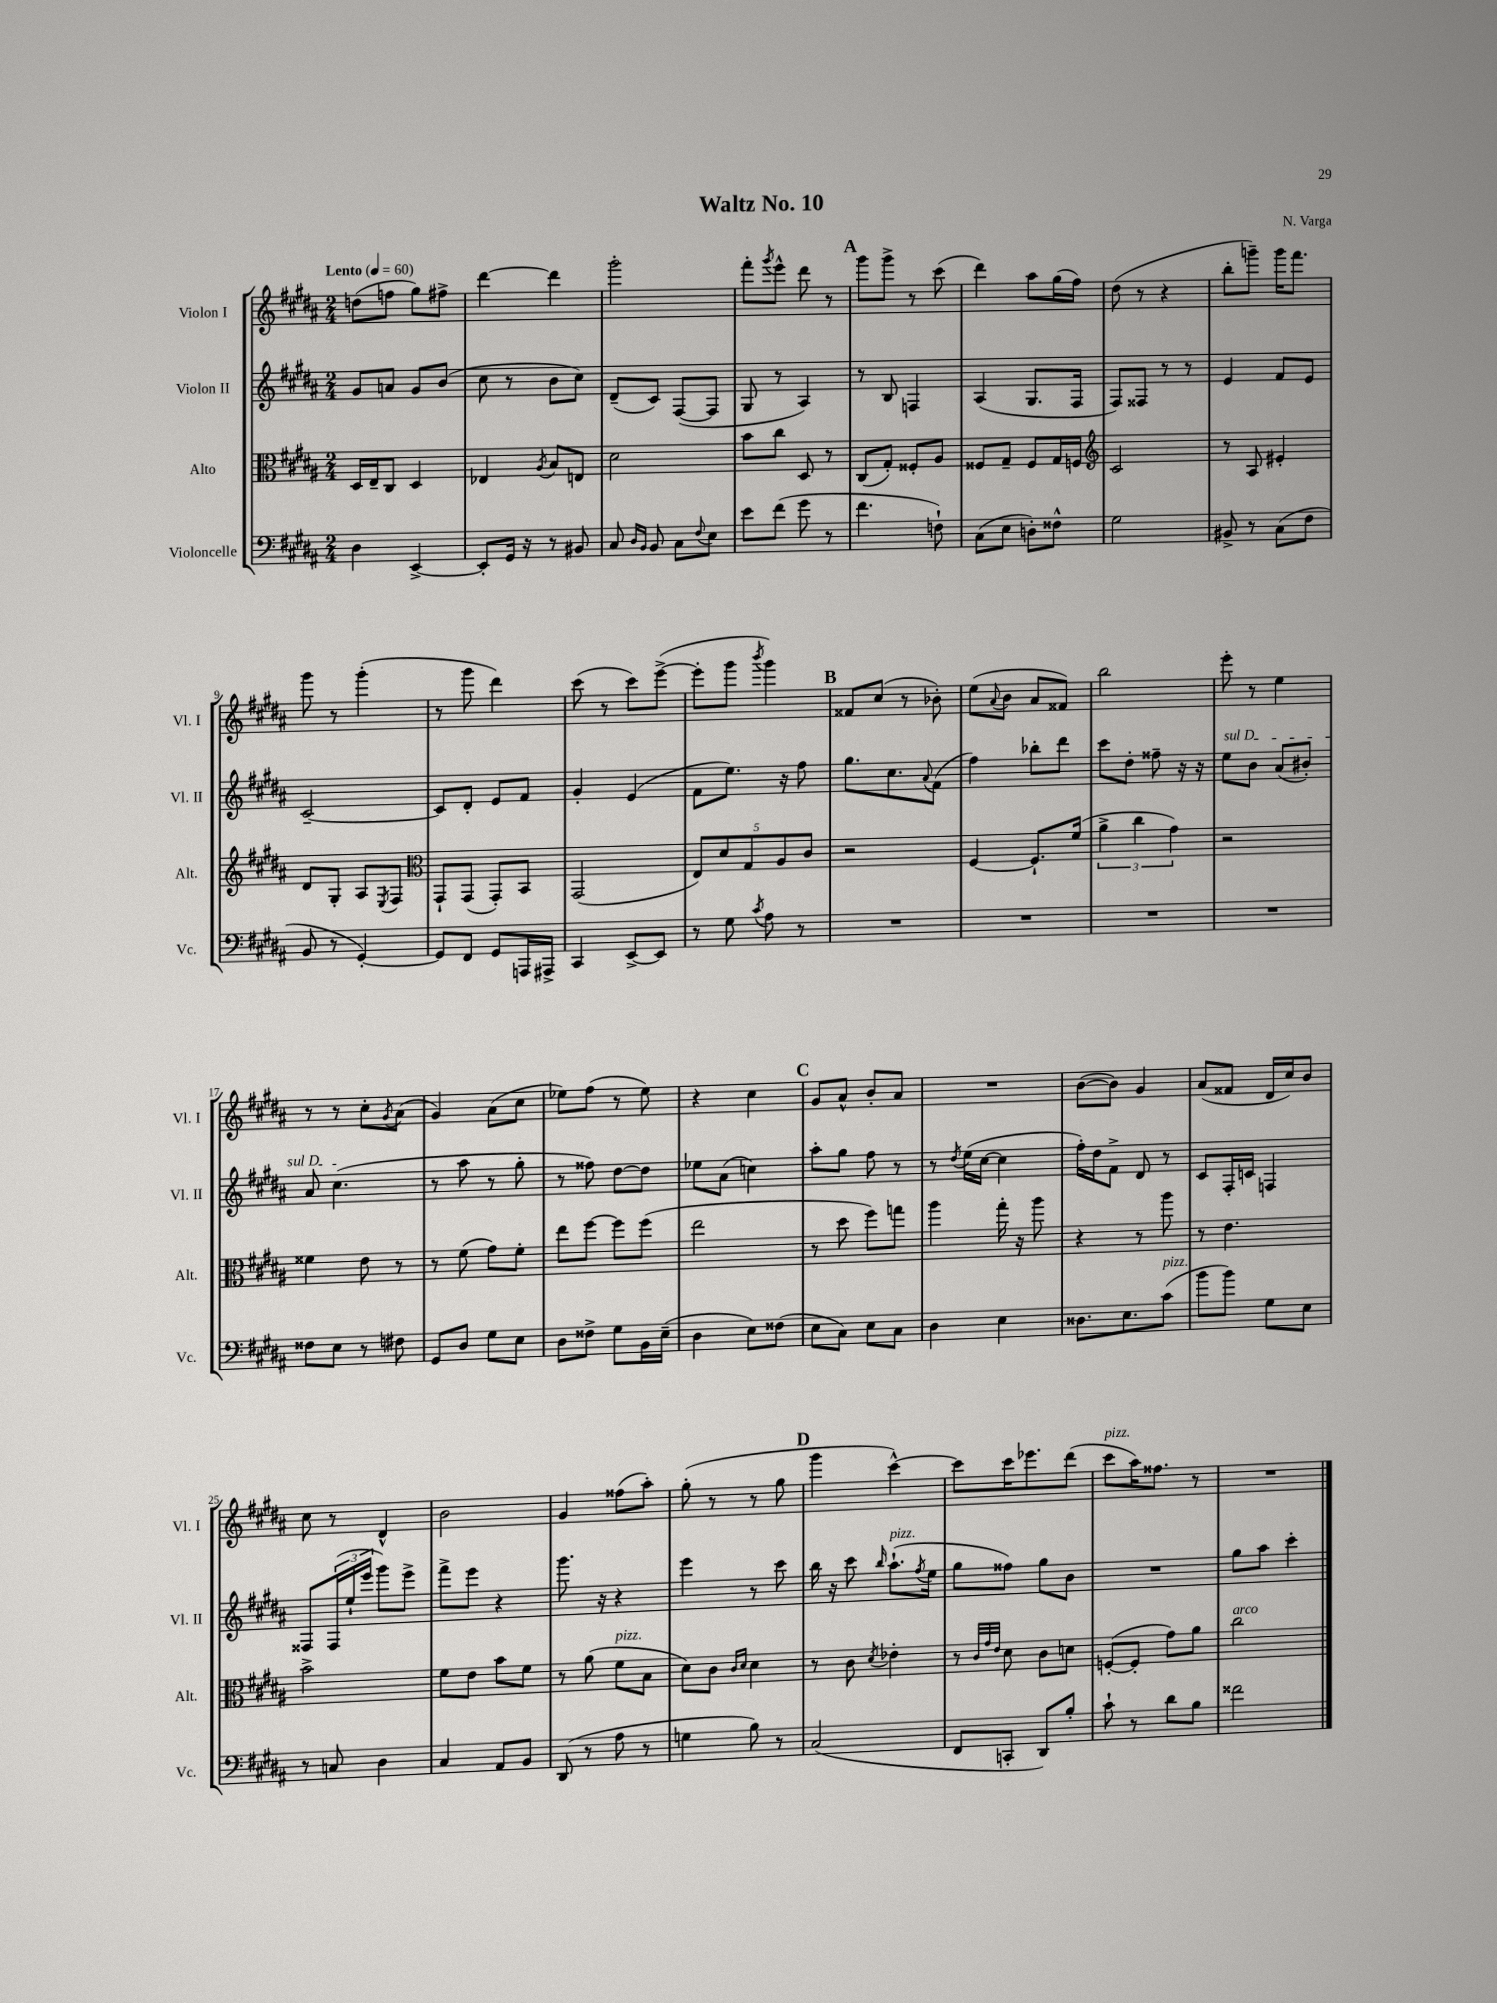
\header { title = "Waltz No. 10" composer = "N. Varga" }
<<
\new StaffGroup <<
\new Staff = "s0" \with { instrumentName = "Violon I" shortInstrumentName = "Vl. I" } {
    \clef treble \key b \major \numericTimeSignature \time 2/4 \tempo "Lento" 4 = 60
    d''8( f''8 gis''8) fis''8-> |
    dis'''4~ dis'''4 |
    gis'''2-. |
    fis'''8-. \acciaccatura { gis'''8 } e'''8-^ dis'''8 r8 |
    \mark \markup { \bold "A" } gis'''8 gis'''8-> r8 cis'''8( |
    dis'''4) ais''8 gis''16( fis''16) |
    dis''8( r8 r4 |
    b''8-. g'''8--) g'''16 fis'''8. |
    gis'''8 r8 gis'''4-.( |
    r8 gis'''8 dis'''4) |
    cis'''8( r8 cis'''8) e'''8~->( |
    e'''8-. gis'''8 \acciaccatura { b'''8 } gis'''4) |
    \mark \markup { \bold "B" } fisis'8 cis''8( r8 bes'8-.) |
    e''8( \appoggiatura { ais'8 } b'8 ais'8 fisis'8) |
    b''2 |
    e'''8-. r8 e''4 |
    r8 r8 cis''8-. \acciaccatura { gis'8 } ais'8( |
    gis'4) ais'8( cis''8 |
    ees''8) fis''8( r8 ees''8) |
    r4 cis''4 |
    \mark \markup { \bold "C" } gis'8 ais'8-^ b'8-. ais'8 |
    R2 |
    b'8~( b'8) gis'4 |
    ais'8( fisis'8 dis'16 cis''16) b'8 |
    cis''8 r8 dis'4-^ |
    b'2 |
    gis'4 fisis''8( ais''8-.) |
    gis''8-.( r8 r8 gis''8 |
    \mark \markup { \bold "D" } gis'''4 cis'''4~-^) |
    cis'''8 cis'''16 ees'''8. dis'''8( |
    cis'''8^\markup { \italic "pizz." } ais''16) fisis''8. r8 |
    R2 \bar "|." |
}
\new Staff = "s1" \with { instrumentName = "Violon II" shortInstrumentName = "Vl. II" } {
    \clef treble \key b \major \numericTimeSignature \time 2/4
    gis'8 a'8 gis'8 b'8( |
    cis''8 r8 b'8 cis''8) |
    dis'8--( cis'8) fis8~( fis8 |
    gis8 r8 ais4) |
    \mark \markup { \bold "A" } r8 b8 f4 |
    ais4( gis8. fis16 |
    fis8) fisis8 r8 r8 |
    e'4 fis'8 e'8 |
    cis'2~-- |
    cis'8 dis'8-. e'8 fis'8 |
    gis'4-. e'4( |
    fis'8 e''8.) r16 fis''8 |
    \mark \markup { \bold "B" } gis''8. cis''8. \appoggiatura { ais'8 } fis'8( |
    fis''4) bes''8-. dis'''8 |
    cis'''8 dis''8-. fisis''8-- r16 r16 |
    \once \override TextSpanner.bound-details.left.text = \markup { \italic "sul D" } e''8\startTextSpan b'8 ais'8( bis'8-.) |
    ais'8 cis''4.\stopTextSpan( |
    r8 ais''8 r8 gis''8-. |
    r8 fisis''8) dis''8~ dis''8 |
    ees''8 ais'8( c''4) |
    \mark \markup { \bold "C" } ais''8-. gis''8 fis''8 r8 |
    r8 \acciaccatura { dis''8 } e''16( cis''16~ cis''4 |
    fis''16-.) dis''16 fis'8-> dis'8 r8 |
    cis'8 fis16-. c'16 f4 |
    fisis8 \tuplet 3/2 { fisis16( e''16-! e'''16 } gis'''8) e'''8-> |
    fis'''8-> e'''8 r4 |
    gis'''8. r16 r4 |
    e'''4 r8 cis'''8 |
    \mark \markup { \bold "D" } b''16 r16 cis'''8 \grace { b''16 } ais''8.-!^\markup { \italic "pizz." }( \acciaccatura { fis''8 } e''16 |
    gis''8 fisis''8) gis''8 b'8 |
    R2 |
    gis''8 ais''8 cis'''4-. \bar "|." |
}
\new Staff = "s2" \with { instrumentName = "Alto" shortInstrumentName = "Alt." } {
    \clef alto \key b \major \numericTimeSignature \time 2/4
    dis16 e16-- cis8 dis4 |
    ees4 \acciaccatura { ais8 } b8 e8 |
    dis'2 |
    b'8 cis''8 dis8 r8 |
    \mark \markup { \bold "A" } cis8( gis8-.) fisis8-. ais8 |
    fisis8 gis8-- fisis8 gis16 f16 |
    \clef treble cis'2 |
    r8 ais8 eis'4-. |
    dis'8 gis8-. ais8 \acciaccatura { e8 } fis8 |
    \clef alto gis,8-! gis,8( gis,8-.) b,8 |
    gis,2( |
    \tuplet 5/4 { e8) dis'8 gis8 ais8 cis'8 } |
    \mark \markup { \bold "B" } r2 |
    fis4~ fis8.-! fis'16( |
    \tuplet 3/2 { ais'4-> cis''4 gis'4) } |
    r2 |
    fisis'4 e'8 r8 |
    r8 fis'8( gis'8) fis'8-. |
    e''8 fis''8~ fis''8 fis''8( |
    e''2 |
    \mark \markup { \bold "C" } r8 dis''8 fis''8) g''8 |
    ais''4 gis''16-. r16 ais''8 |
    r4 r8 ais''8 |
    r8 e'4. |
    b'2-> |
    fis'8 e'8 b'8 fis'8 |
    r8 ais'8( fis'8^\markup { \italic "pizz." } b8 |
    dis'8) cis'8 \grace { cis'16 dis'16 } dis'4 |
    \mark \markup { \bold "D" } r8 cis'8 \acciaccatura { dis'8 } ees'4-. |
    r8 \grace { cis'32 gis'32 e'32 } dis'8 cis'8 d'8 |
    f8~-.( f8-. gis'8) ais'8 |
    cis''2^\markup { \italic "arco" } \bar "|." |
}
\new Staff = "s3" \with { instrumentName = "Violoncelle" shortInstrumentName = "Vc." } {
    \clef bass \key b \major \numericTimeSignature \time 2/4
    dis4 e,4~-> |
    e,8-. gis,16 r16 r8 bis,8 |
    cis8 \grace { dis16 b,16 } b,8 cis8 \appoggiatura { fis8 } e8 |
    e'8 fis'8( gis'8 r8 |
    \mark \markup { \bold "A" } fis'4. f8-!) |
    cis8( e8 d8-.) fisis8-^ |
    gis2 |
    bis,8-> r8 cis8( fis8 |
    b,8 r8 gis,4~-.) |
    gis,8 fis,8 gis,8 a,,16 ais,,16-> |
    cis,4 e,8~-> e,8 |
    r8 gis8 \acciaccatura { cis'8 } ais8 r8 |
    \mark \markup { \bold "B" } R2 |
    R2 |
    R2 |
    R2 |
    fisis8 e8 r8 fis8 |
    gis,8 dis8 gis8 e8 |
    dis8 fisis8-> gis8 b,16 e16--( |
    dis4 e8) fisis8( |
    \mark \markup { \bold "C" } e8 cis8) e8 cis8 |
    dis4 e4 |
    disis8. e8. cis'8^\markup { \italic "pizz." }( |
    b'8 b'8) gis8 e8 |
    r8 c8 dis4 |
    cis4 ais,8 b,8 |
    dis,8( r8 ais8 r8 |
    g4 b8) r8 |
    \mark \markup { \bold "D" } cis2( |
    fis,8 c,8-. dis,8) b8-. |
    cis'8-! r8 dis'8 b8 |
    fisis'2 \bar "|." |
}
>>
>>
